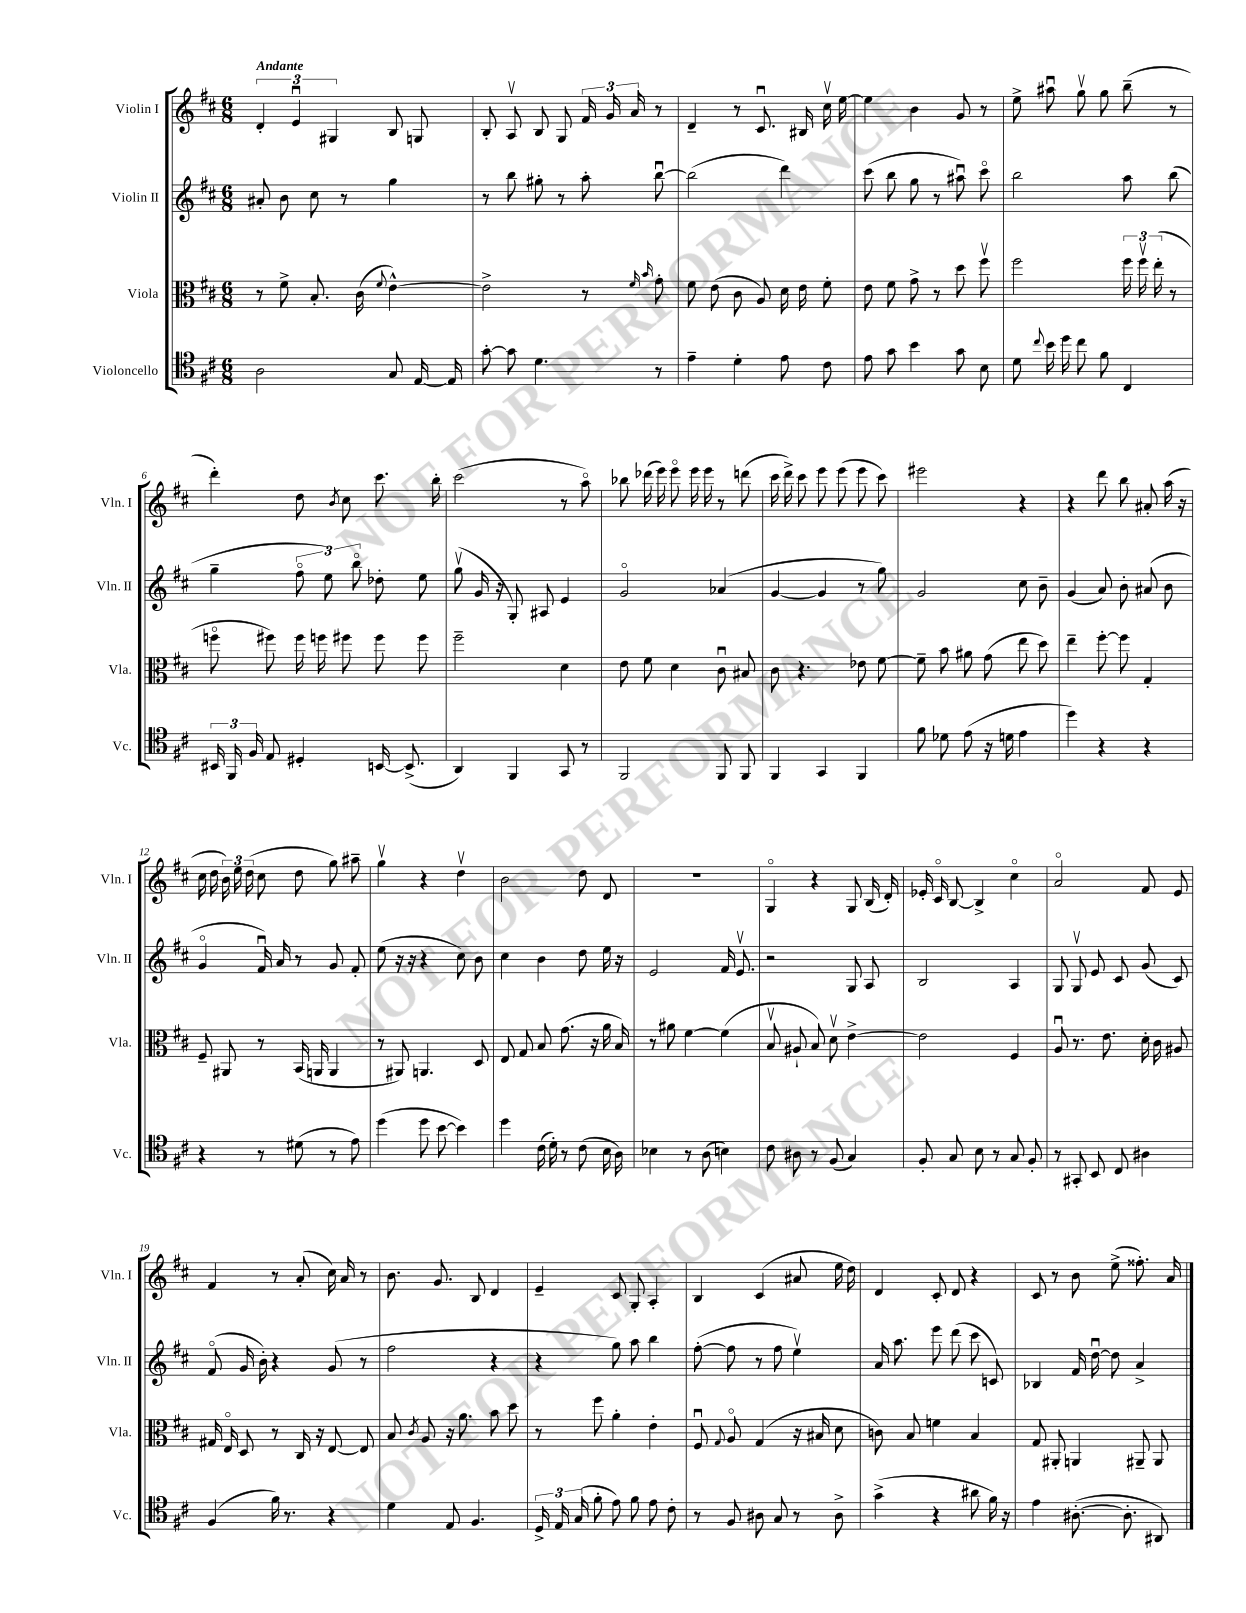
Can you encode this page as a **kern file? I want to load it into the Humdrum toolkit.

**kern	**kern	**kern	**kern
*staff4	*staff3	*staff2	*staff1
*clefC4	*clefC3	*clefG2	*clefG2
*k[f#c#]	*k[f#c#]	*k[f#c#]	*k[f#c#]
*M6/8	*M6/8	*M6/8	*M6/8
2A	8r	8a#'	6d'
.	8f#^	8b	.
.	.	.	6eu
.	8.B'	8cc#	.
.	.	.	6G#
.	.	8r	.
.	(16c#	.	.
.	8qqf#	.	.
8G	[4e^^)	4gg	8B
[16E	.	.	8G
16E]	.	.	.
=	=	=	=
[8g'	2e^]	8r	8B'
8g]	.	8bb	8Av
4.d	.	8gg#'	8B
.	.	8r	8G
.	8r	8aa'	24f#
.	.	.	24g
.	.	.	24a
.	16qqf#	.	.
.	16qqb	.	.
8r	8g'	[8bbu	8r
=	=	=	=
4e~	8f#	(2bb]	4d~
.	(8e	.	.
4d'	8c#	.	8r
.	8A)	.	8.c#u
8e	16d	4ddd)	.
.	16e	.	16B#
8c#	8f#'	.	16cc#v
.	.	.	[16ee
=	=	=	=
8e	8e	(8ccc#	4ee]
8g	8f#	8bb	.
4b	8g^	8gg	4b
.	8r	8r	.
8g	8dd	8aa#u)	8g
8B	8ff#v	8ccc#o	8r
=	=	=	=
8d	2ff#	2bb	8ee^
8qqcc#	.	.	.
16b	.	.	8aa#u
16dd	.	.	.
8cc#	.	.	8ggv
8f#	.	.	8gg
4C#	24ff#	8aa	(8bb~
.	24ff#v	.	.
.	(24ee'	.	.
.	8r	(8bb	8r
=	=	=	=
24BB#	8ffo	4gg~	4ddd')
24FF#	.	.	.
24F#	.	.	.
8E	8ff#)	.	.
4D#'	16ff#	12ff#o	8dd
.	16ff	.	.
.	.	12ee)	.
.	.	.	8qb
.	8ff#	.	8cc#
.	.	12bbo	.
[16BB	8ff#	8dd-'	8.ccc#
(8.BB^]	.	.	.
.	8ff#	8ee	.
.	.	.	16bb'
=	=	=	=
4AA)	2ff#~	(8ggv	(2ccc#
.	.	16g	.
.	.	16r	.
4FF#	.	8G')	.
.	.	8A#	.
8GG	4d	4e	8r
8r	.	.	8aao)
=	=	=	=
2FF#	8e	2go	8bb-
.	8f#	.	(16ddd-
.	.	.	16eee)
.	4d	.	8eeeo
.	.	.	16eee
.	.	.	16eee
8FF#	8c#u	(4a-	8r
8FF#	8B#	.	(8ddd
=	=	=	=
4FF#	8c#	[4g	16ccc#
.	.	.	16ddd^)
.	4.r	.	8ccc#
4GG	.	4g]	8eee
.	.	.	(8eee
4FF#	8e-	8r	8eee
.	[8f#	8gg)	8ccc#)
=	=	=	=
8f#	8f#~]	2g	2eee#
8d-	8b	.	.
(8e	8a#	.	.
16r	(8g	.	.
16d	.	.	.
4e	8ee	8cc#	4r
.	8dd)	8b~	.
=	=	=	=
4dd)	4ee~	(4g	4r
4r	[8ff#'	8a)	8ddd
.	8ff#]	8b'	8bb
4r	4G'	(8a#	8a#'
.	.	8b	(16aa
.	.	.	16r
=	=	=	=
4r	8F#~	4go	16cc#
.	.	.	16dd
.	8AA#	.	24b)
.	.	.	24ee
.	.	.	(24dd
8r	8r	16f#u)	8cc#
.	.	16a	.
(8d#	(16BB	8r	8dd
.	16AA	.	.
8r	4AA	8g	8gg)
8e)	.	8f#'	8aa#~
=	=	=	=
(4dd	8r	(8ee	4ggv
.	8AA#)	16r	.
.	.	16r	.
8dd	4.AA	4r	4r
[8b	.	.	.
4b])	.	8cc#)	4ddv
.	8D	8b	.
=	=	=	=
4dd	8E	4cc#	2b
.	8G	.	.
(16c#	8B	4b	.
16d')	.	.	.
8r	(8.g	.	.
(8c#	.	8dd	8dd
.	16r	.	.
16B	16a	16ee	8d
16A)	16B)	16r	.
=	=	=	=
4B-	8r	2e	2.r
.	8a#	.	.
8r	[4f#	.	.
(8A	.	.	.
4B)	(4f#]	16f#	.
.	.	8.ev	.
=	=	=	=
8c#	8Bv	2r	4Go
8A#	8A#`	.	.
8r	8B)	.	4r
(8F#	8dv	.	.
4G)	[4e^	8G	8G
.	.	8A	(16B
.	.	.	16d')
=	=	=	=
8F#'	2e]	2B	16e-'
.	.	.	16c#o
8G	.	.	[8B
8B	.	.	4B^]
8r	.	.	.
8G	4F#	4A	4cc#o
8F#'	.	.	.
=	=	=	=
8r	8Au	8G	2ao
8GG#'	8.r	8Gv	.
8BB	.	8e	.
.	8.e	.	.
8C#	.	8c#	.
4A#	16d'	(8g	8f#
.	16c#	.	.
.	8A#	8c#)	8e
=	=	=	=
(4F#	16G#	(8f#o	4f#
.	16Eo	.	.
.	8D	16g	.
.	.	16b')	.
16f#)	8r	4r	8r
8.r	.	.	.
.	16C#	.	(8a'
.	16r	.	.
4r	[8E	(8g	16cc#)
.	.	.	16a
.	8E]	8r	8r
=	=	=	=
4d	8B	2ff#	8.b
.	8qc#	.	.
.	8A	.	.
.	.	.	8.g
8E	16r	.	.
.	8.a	.	.
4.F#	.	.	8B
.	8b	4r	4d
.	8dd	.	.
=	=	=	=
24D^	8r	4r	4e~
24E	.	.	.
(24G	.	.	.
8f#'	8ff#	.	.
8e)	4a'	8gg)	8c#
8f#	.	8aa	8G'
8e	4e'	4bb	4A'
8c#'	.	.	.
=	=	=	=
8r	8F#u	([8ff#'	4B
.	8qqG	.	.
8F#	8Ao	8ff#]	.
8A#	(4G	8r	(4c#
8G	.	8ff#	.
8r	16r	4eev)	8a#
.	16B#	.	.
8A#^	8d	.	16ee
.	.	.	16dd)
=	=	=	=
(4g^	8c)	16a	4d
.	.	8.aa	.
.	8B	.	.
4r	4f	8eee	8c#'
.	.	(8ddd	8d
8a#	4B	8ccc#	4r
16f#)	.	8c)	.
16r	.	.	.
=	=	=	=
4e	8G	4B-	8c#
.	8AA#'	.	8r
([8.A#'	4AA	16f#	8b
.	.	[16ddu	.
.	.	8dd]	(8ee^
8.A#']	.	.	.
.	8AA#~	4a^	8.ff##')
8AA#)	8AA#	.	.
.	.	.	16a
==	==	==	==
*-	*-	*-	*-
